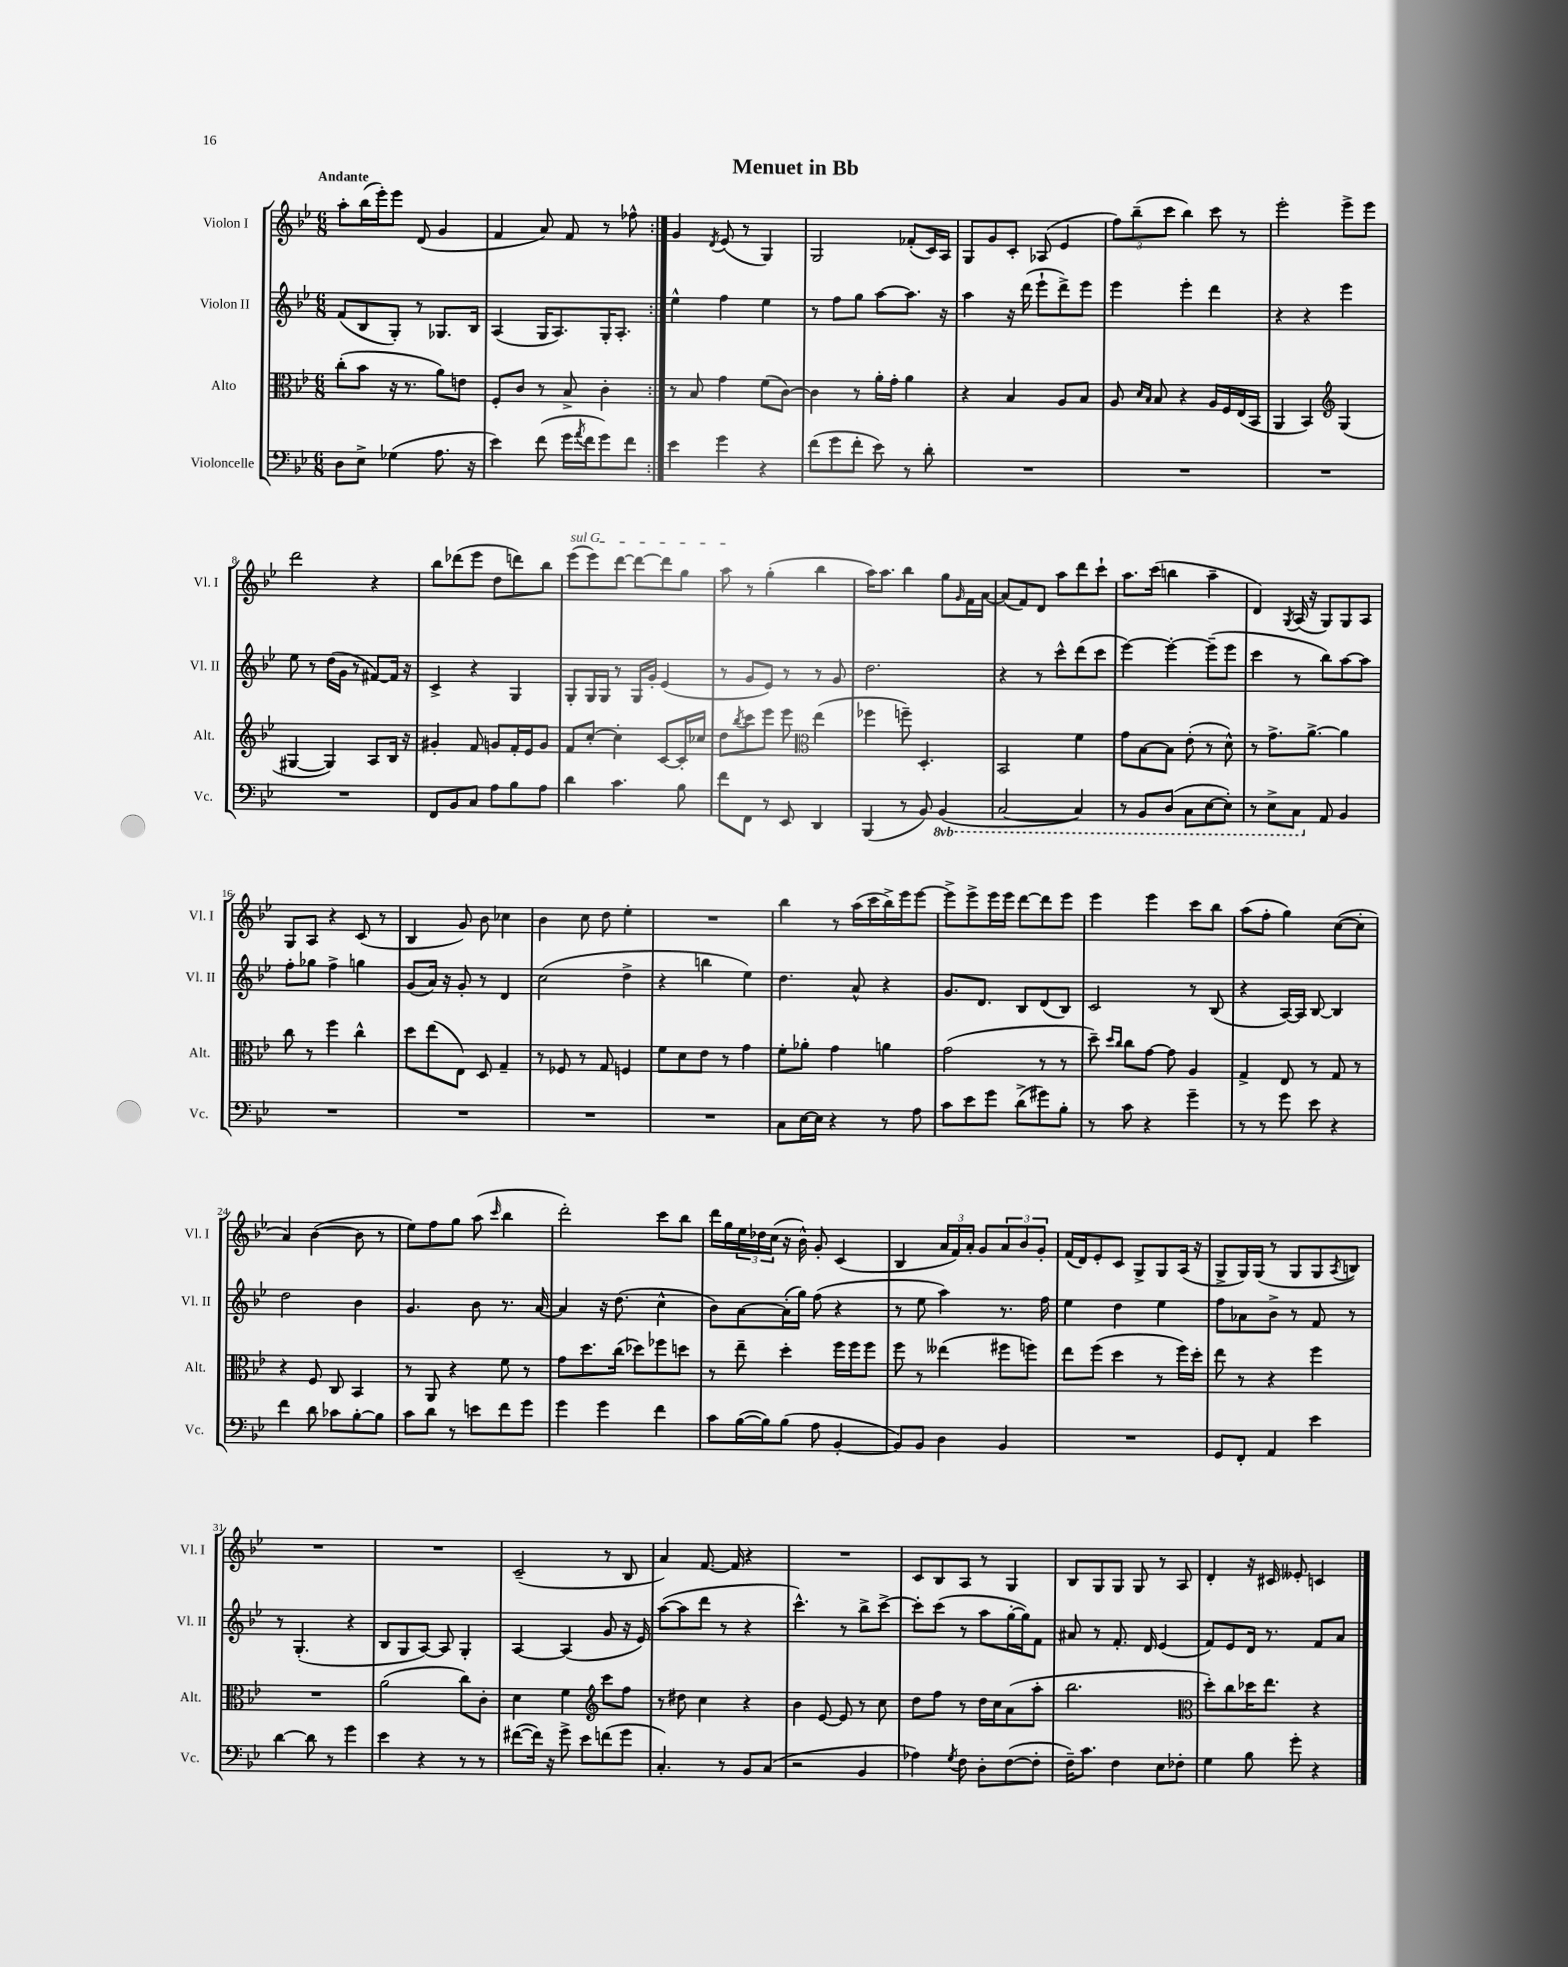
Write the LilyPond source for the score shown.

\header { title = "Menuet in Bb" }
<<
\new StaffGroup <<
\new Staff = "s0" \with { instrumentName = "Violon I" shortInstrumentName = "Vl. I" } {
    \clef treble \key bes \major \numericTimeSignature \time 6/8 \tempo "Andante"
    \repeat volta 2 { a''8-. bes''16( ees'''16-.) ees'''8 d'8( g'4 |
    f'4 a'8) f'8 r8 fes''8-^ | }
    g'4 \acciaccatura { d'8 } ees'8( r8 g4) |
    g2 fes'8-.( c'16) a16 |
    g8 g'8 c'8-. aes8( ees'4 |
    \tuplet 3/2 { f''8) bes''8--( c'''8 } bes''4) c'''8 r8 |
    ees'''2-. ees'''8-> ees'''8 |
    d'''2 r4 |
    bes''8 des'''8( ees'''8 d''8 d'''8) bes''8 |
    \once \override TextSpanner.bound-details.left.text = \markup { \italic "sul G" } ees'''8\startTextSpan( ees'''8) d'''8~ d'''8~ d'''8 g''8 |
    a''8\stopTextSpan r8 g''4-.( bes''4 |
    a''16) a''8. bes''4 g''8 \grace { g'16 } f'16 a'16~ |
    a'8( f'8) d'8 a''8 d'''8 c'''8-! |
    a''8. c'''16( b''4 a''4-- |
    d'4) \acciaccatura { g8 } a16( r16 g8) g8 a8 |
    g8 a8 r4 c'8( r8 |
    bes4 g'8) bes'8 ces''4 |
    bes'4 c''8 d''8 ees''4-. |
    R2. |
    bes''4 r8 a''16( c'''16 bes''16->) ees'''16 ees'''8~ |
    ees'''8-> ees'''8-> ees'''16 ees'''16 d'''8~ d'''8 ees'''8 |
    ees'''4 ees'''4 c'''8 bes''8 |
    a''8( f''8-. g''4) c''8~( c''8-. |
    a'4) bes'4~( bes'8 r8 |
    ees''8) f''8 g''8 a''8( \grace { c'''16 } bes''4 |
    d'''2-.) c'''8 bes''8 |
    d'''16 g''16 \tuplet 3/2 { ees''16 des''16 c''16( } r16 bes'16-^) g'8-. c'4( |
    bes4 \tuplet 3/2 { a'16 f'16) a'16-. } g'8 \tuplet 3/2 { a'8 bes'8 g'8-. } |
    f'16( d'16) ees'8-. c'8 g8-> g8 a16( r16 |
    g8-> g16) g16( r8 g8 g8 \acciaccatura { a8 } b8) |
    R2. |
    R2. |
    c'2--( r8 bes8 |
    a'4) f'8.~ f'16 r4 |
    R2. |
    c'8 bes8 a8 r8 g4 |
    bes8 g8 g8 g8 r8 a8 |
    d'4-. r16 cis'16 eeses'8-. c'4 \bar "|." |
}
\new Staff = "s1" \with { instrumentName = "Violon II" shortInstrumentName = "Vl. II" } {
    \clef treble \key bes \major \numericTimeSignature \time 6/8
    \repeat volta 2 { f'8( bes8 g8-.) r8 ges8. bes16 |
    a4( g16 a8.) g16-. a8.-. | }
    ees''4-^ f''4 ees''4 |
    r8 f''8 g''8 a''8~ a''8. r16 |
    a''4 r16 d'''16( ees'''8-! d'''8->) ees'''8 |
    ees'''4 ees'''4-. d'''4 |
    r4 r4 ees'''4 |
    ees''8 r8 d''16( g'16 r8 fis'8~) fis'16 r16 |
    c'4-> r4 g4 |
    g8-. g16 g16 r8 g16 g'16-. ees'4( |
    r8 g'8 ees'8) r8 r8 g'8 |
    d''2. |
    r4 r8 c'''8-^ d'''8( c'''8 |
    ees'''4~) ees'''4~-. ees'''8--( ees'''8 |
    c'''4 r8 bes''8) a''8~ a''8 |
    f''8-. ges''8 f''4-> g''4 |
    g'8( a'16) r16 g'8-. r8 d'4 |
    c''2( d''4-> |
    r4 b''4 ees''4) |
    d''4. a'8-^ r4 |
    g'8. d'8. bes8 d'8( bes8) |
    c'2 r8 bes8( |
    r4 a16~) a16 bes8~ bes4 |
    d''2 bes'4 |
    g'4. bes'8 r8. a'16~ |
    a'4 r16 d''8.( c''4-^ |
    bes'8) a'8~ a'16-.( g''16) f''8( r4 |
    r8 ees''8 a''4) r8. f''16 |
    ees''4 d''4 ees''4 |
    f''8 aes'8 bes'8-> r8 f'8 r8 |
    r8 g4.-.( r4 |
    bes8 g8 a8~) a8 g4-. |
    a4~ a4( g'8 r16 ees'16) |
    a''8~( a''8 d'''8 r8 r4 |
    c'''4.-^) r8 bes''8-> c'''8~-> |
    c'''8-. c'''8( r8 a''8 g''16~-. g''16) f'8 |
    ais'8 r8 f'8.-. d'16 ees'4( |
    f'8) ees'8 d'16 r8. f'8 a'8 \bar "|." |
}
\new Staff = "s2" \with { instrumentName = "Alto" shortInstrumentName = "Alt." } {
    \clef alto \key bes \major \numericTimeSignature \time 6/8
    \repeat volta 2 { c''8-.( bes'8 r16 r8. a'8) e'8 |
    f8-. c'8 r8 bes8-> c'4-. | }
    r8 bes8 g'4 f'8( c'8~) |
    c'4 r8 a'16-. g'16-. a'4 |
    r4 bes4 a8 bes8 |
    a8 \grace { d'16 bes16 } bes8 r4 a16 f16 ees16( bes,16 |
    a,4 bes,4) \clef treble g4( |
    gis4~ gis4) a8 bes16 r16 |
    gis'4-. f'8 g'8 f'16-. ees'16 g'8 |
    f'8 c''8~-. c''4-. c'8~ c'16-. ces''16 |
    d''8 \acciaccatura { bes''8 } c'''8 ees'''8 ees'''8 \clef alto ees''4( |
    fes''4 f''8--) d4.-. |
    bes,2 f'4 |
    g'8 bes8~ bes8 ees'8-.( r8 d'8-^) |
    r8 g'8.-> a'8.~-> a'4 |
    c''8 r8 f''4 c''4-^ |
    d''8 ees''8( ees8) d8 g4-- |
    r8 fes8 r8 g8 f4 |
    f'8 d'8 ees'8 r8 g'4 |
    f'8-. aes'8-. g'4 a'4 |
    g'2( r8 r8 |
    d''8--) \grace { d''16 c''16 } c''8 g'8~ g'8 a4 |
    g4-> ees8 r8 g8 r8 |
    r4 f8 c8 bes,4 |
    r8 a,8 r4 f'8 r8 |
    g'8 d''8. c''16( des''8) fes''8 d''8 |
    r8 ees''8-- d''4-. f''16 f''16 f''8 |
    f''8 r8 eeses''4( fis''8 f''8) |
    ees''8 f''8( d''4 r8 f''16) d''16-. |
    ees''8 r8 r4 f''4 |
    R2. |
    a'2( c''8) c'8-. |
    d'4 f'4 \clef treble c'''8 f''8 |
    r8 dis''8 c''4 r4 |
    bes'4 ees'8~ ees'8 r8 c''8 |
    d''8 f''8 r8 d''16 c''16 a'8( a''8-. |
    bes''2. |
    \clef alto d''8-.) c''8 des''16 ees''8. r4 \bar "|." |
}
\new Staff = "s3" \with { instrumentName = "Violoncelle" shortInstrumentName = "Vc." } {
    \clef bass \key bes \major \numericTimeSignature \time 6/8 \set Staff.ottavationMarkups = #ottavation-simple-ordinals
    \repeat volta 2 { d8 ees8-> ges4( a8. r16 |
    ees'4) f'8( g'16 \acciaccatura { a'8 } f'16 g'8) f'8 | }
    ees'4 g'4 r4 |
    f'8( g'8 f'8-. ees'8) r8 d'8-. |
    R2. |
    R2. |
    R2. |
    R2. |
    f,8 bes,8 c8 a8 bes8 a8 |
    d'4 c'4. bes8 |
    f'8 f,8 r8 ees,8 d,4 |
    bes,,4( r8 bes,8) \ottava #-1 bes,,4( |
    c,2~ c,4) |
    r8 bes,,8 d,8( c,8 ees,8~ ees,8-.) |
    r8 ees,8-> c,8 \ottava #0 a,8 bes,4 |
    R2. |
    R2. |
    R2. |
    R2. |
    c8 ees16~ ees16 r4 r8 a8 |
    c'8 ees'8 g'8 d'8->( gis'8) bes8-. |
    r8 c'8 r4 g'4-- |
    r8 r8 g'8 ees'8 r4 |
    f'4 d'8 ces'8 bes8~-. bes8 |
    c'8 d'8 r8 e'8 f'8 g'8 |
    g'4 g'4 f'4 |
    c'8 bes16~( bes16) bes8( a8 bes,4~-. |
    bes,8) bes,8 d4 bes,4 |
    R2. |
    g,8 f,8-. a,4 ees'4 |
    d'4~ d'8 r8 g'4 |
    ees'4 r4 r8 r8 |
    fis'8~( fis'16) r16 g'8-> ees'8 f'8( g'8 |
    c4.-.) r8 bes,8 c8( |
    r2 bes,4 |
    aes4) \acciaccatura { g8 } f8 d8-. f8~( f8-. |
    f16--) c'8. f4 ees8 fes8-. |
    g4 bes8 g'8-. r4 \bar "|." |
}
>>
>>
